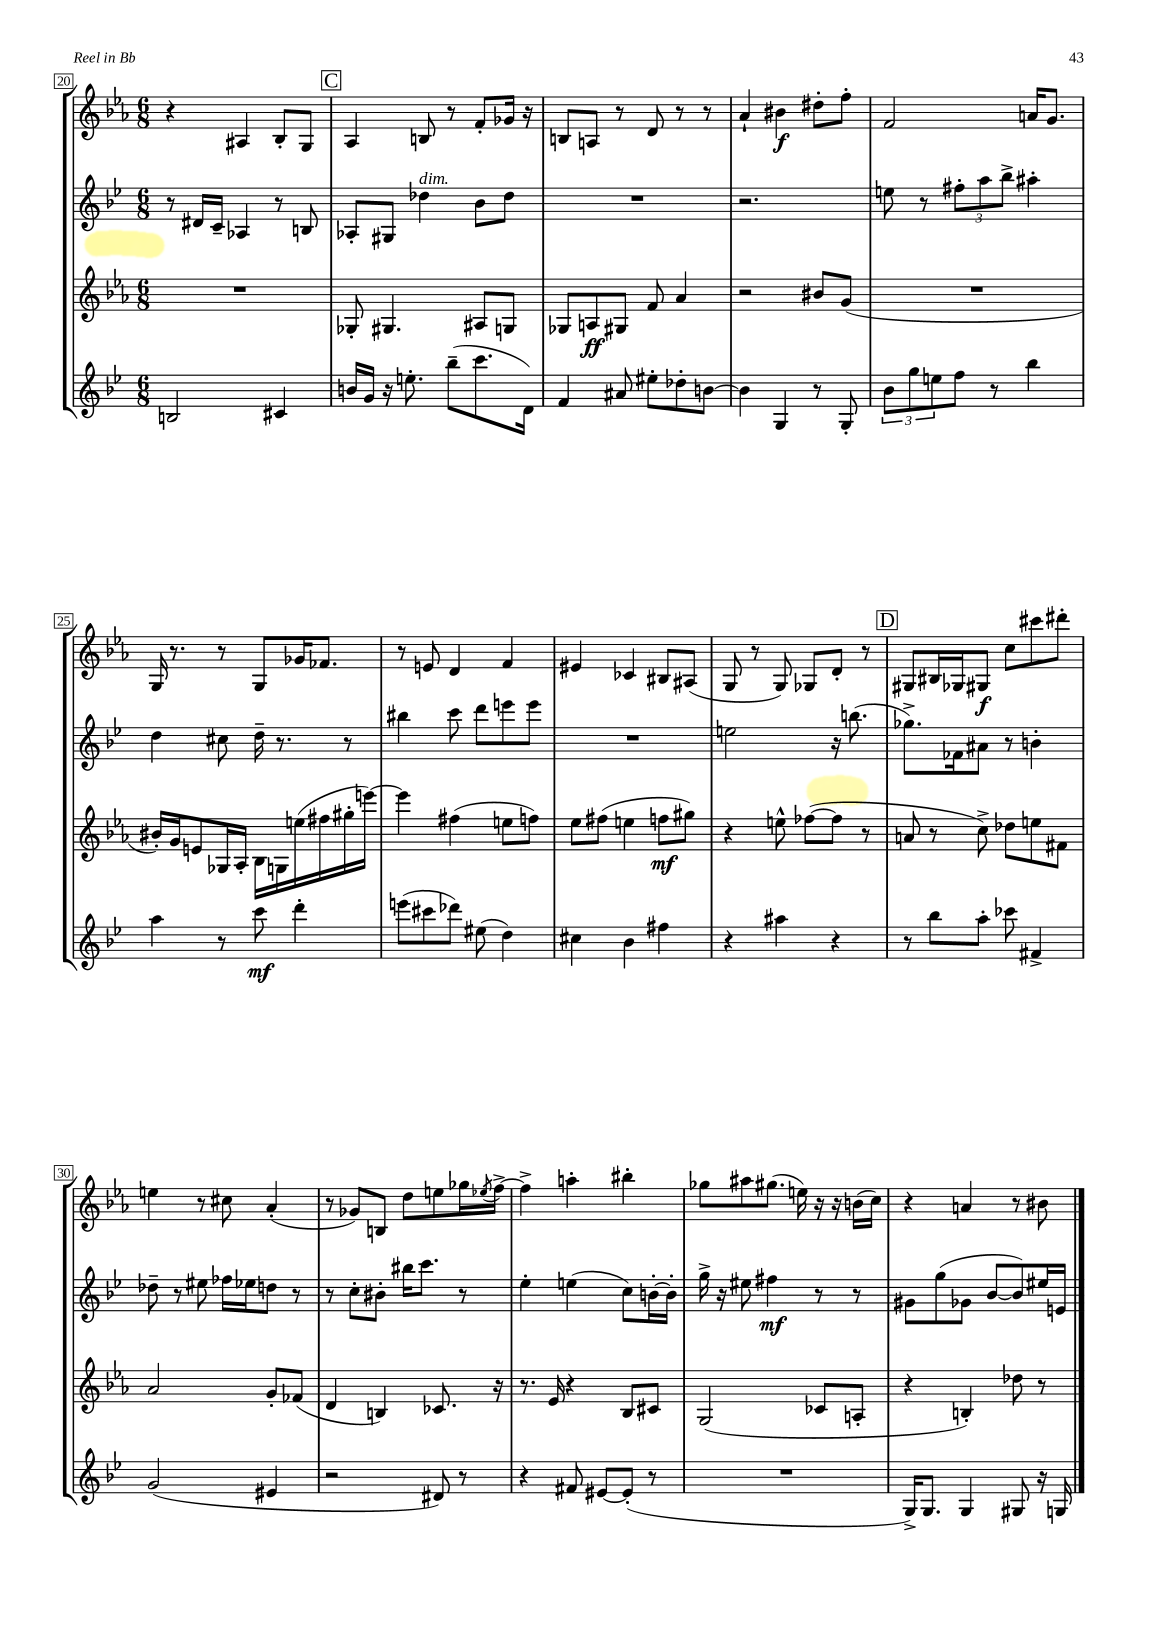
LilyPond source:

<<
\new StaffGroup <<
\new Staff = "s0" {
    \clef treble \key ees \major \numericTimeSignature \time 6/8
    r4 ais4 bes8-. g8 |
    \mark \markup { \box "C" } aes4 b8 r8 f'8-. ges'16 r16 |
    b8 a8 r8 d'8 r8 r8 |
    aes'4-! bis'4\f dis''8-. f''8-. |
    f'2 a'16 g'8. |
    g16 r8. r8 g8 ges'16 fes'8. |
    r8 e'8 d'4 f'4 |
    eis'4 ces'4 bis8 ais8( |
    g8 r8 g8) ges8 d'8-. r8 |
    \mark \markup { \box "D" } gis8 bis16 ges16 gis8\f c''8 cis'''8 dis'''8-. |
    e''4 r8 cis''8 aes'4-.( |
    r8 ges'8) b8 d''8 e''8 ges''16 \acciaccatura { ees''8 } f''16~-> |
    f''4-> a''4-. bis''4-. |
    ges''8 ais''8 gis''8.( e''16) r16 r16 b'16( c''16) |
    r4 a'4 r8 bis'8 \bar "|." |
}
\new Staff = "s1" {
    \clef treble \key bes \major \numericTimeSignature \time 6/8
    r8 dis'16 c'16-- aes4 r8 b8 |
    \mark \markup { \box "C" } aes8-. gis8 des''4^\markup { \italic "dim." } bes'8 des''8 |
    R2. |
    r2. |
    e''8 r8 \tuplet 3/2 { fis''8-. a''8 bes''8-> } ais''4-. |
    d''4 cis''8 d''16-- r8. r8 |
    bis''4 c'''8 d'''8 e'''8 e'''8 |
    R2. |
    e''2 r16 b''8.( |
    \mark \markup { \box "D" } ges''8.->) fes'16 ais'8 r8 b'4-. |
    des''8-- r8 eis''8 fes''16 ees''16 d''8 r8 |
    r8 c''8-. bis'8-. bis''16 c'''8. r8 |
    ees''4-. e''4( c''8) b'16~-. b'16-. |
    g''16-> r16 eis''8 fis''4\mf r8 r8 |
    gis'8 g''8( ges'8 bes'8~ bes'8) eis''16 e'16 \bar "|." |
}
\new Staff = "s2" {
    \clef treble \key ees \major \numericTimeSignature \time 6/8
    R2. |
    \mark \markup { \box "C" } ges8-. gis4. ais8 g8 |
    ges8 a8\ff gis8 f'8 aes'4 |
    r2 bis'8 g'8( |
    R2. |
    bis'16-.) g'16 e'8 ges16 aes16-. bes16 g16 e''16( fis''16 gis''16-. e'''16~) |
    e'''4 fis''4( e''8 f''8) |
    ees''8 fis''8( e''4 f''8\mf gis''8) |
    r4 e''8-^ fes''8~( fes''8 r8 |
    \mark \markup { \box "D" } a'8 r8 c''8->) des''8 e''8 fis'8 |
    aes'2 g'8-. fes'8( |
    d'4 b4) ces'8. r16 |
    r8. ees'16 r4 bes8 cis'8 |
    g2( ces'8 a8-. |
    r4 b4-.) des''8 r8 \bar "|." |
}
\new Staff = "s3" {
    \clef treble \key bes \major \numericTimeSignature \time 6/8
    b2 cis'4 |
    \mark \markup { \box "C" } b'16 g'16 r16 e''8.-. bes''8--( c'''8. d'16) |
    f'4 ais'8 eis''8-. des''8-. b'8~ |
    b'4 g4 r8 g8-. |
    \tuplet 3/2 { bes'8 g''8 e''8 } f''8 r8 bes''4 |
    a''4 r8 c'''8\mf d'''4-. |
    e'''8( cis'''8 des'''8) eis''8( d''4) |
    cis''4 bes'4 fis''4 |
    r4 ais''4 r4 |
    \mark \markup { \box "D" } r8 bes''8 a''8-. ces'''8 fis'4-> |
    g'2( eis'4 |
    r2 dis'8) r8 |
    r4 fis'8 eis'8~ eis'8-.( r8 |
    R2. |
    g16->) g8. g4 gis8 r16 g16 \bar "|." |
}
>>
>>
\layout { \context { \Score currentBarNumber = #20 \override BarNumber.stencil = #(make-stencil-boxer 0.1 0.3 ly:text-interface::print) } }
